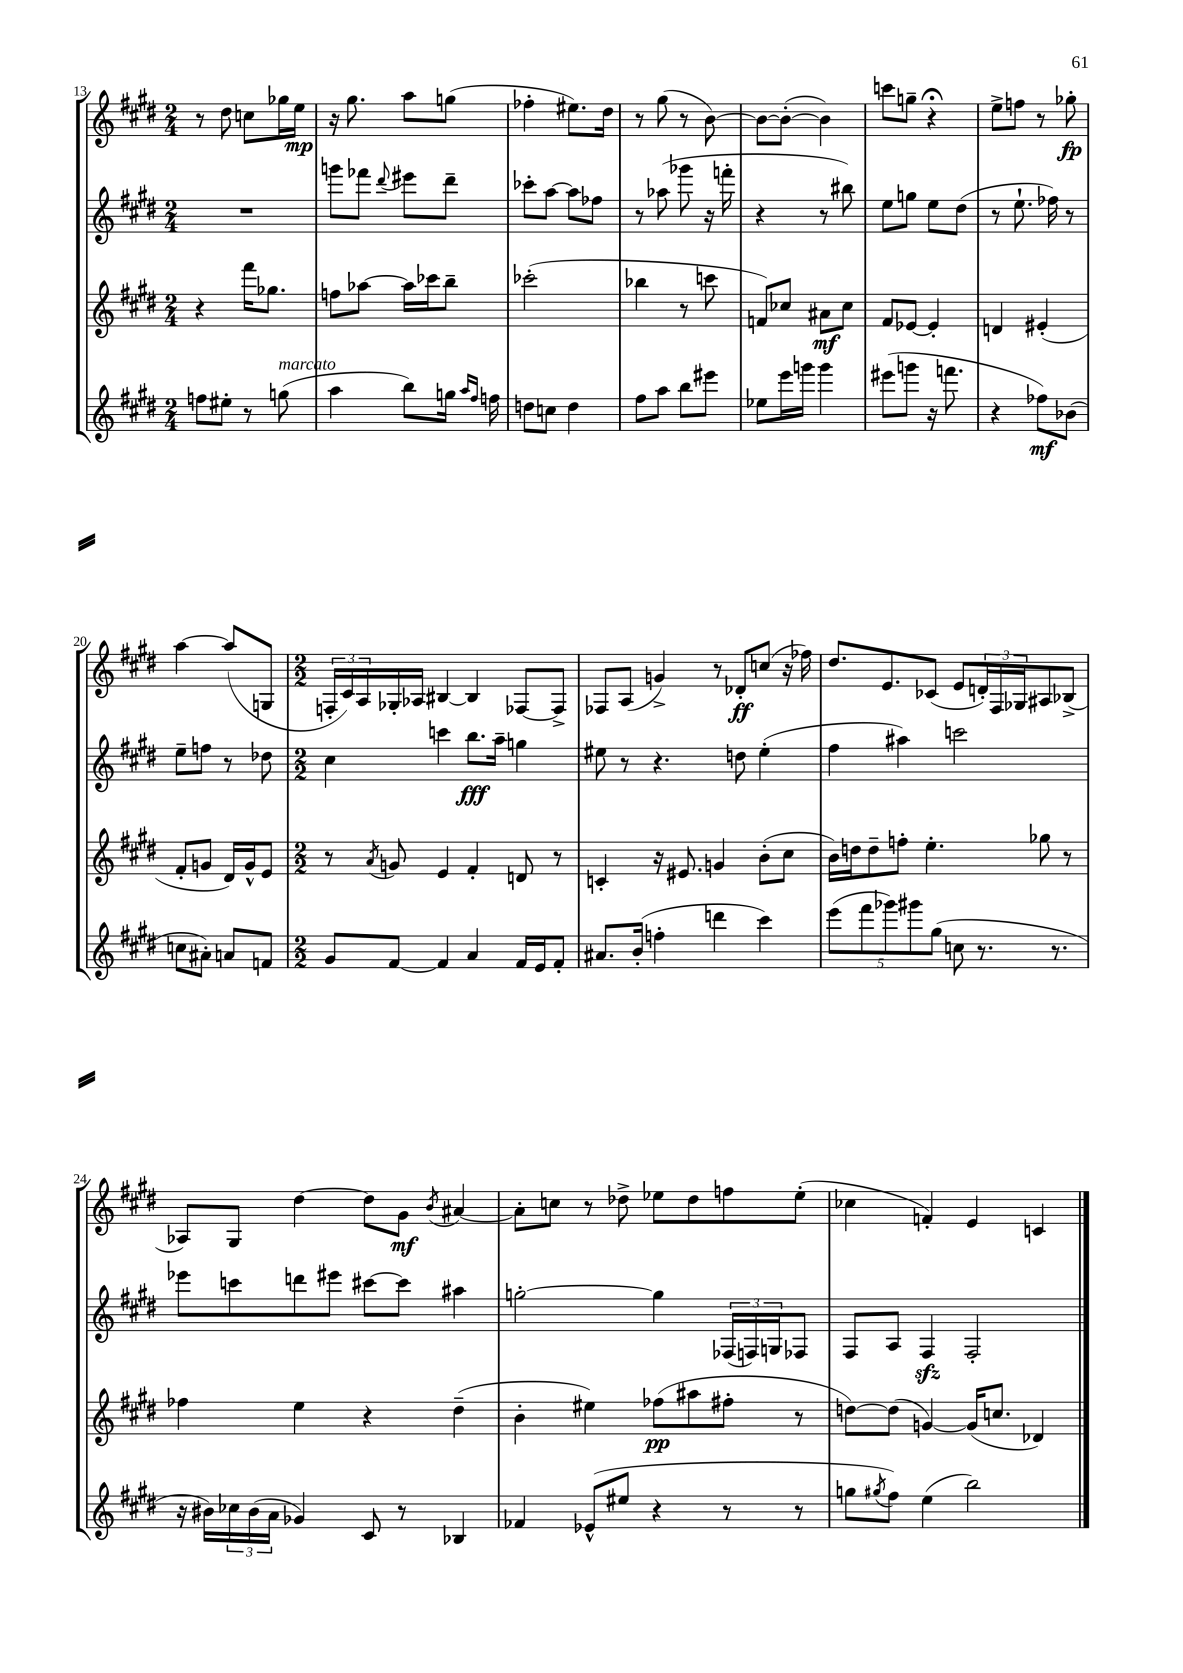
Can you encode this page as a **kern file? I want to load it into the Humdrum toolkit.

**kern	**dynam	**kern	**dynam	**kern	**dynam	**kern	**dynam
*part4	*part4	*part3	*part3	*part2	*part2	*part1	*part1
*staff4	*staff4	*staff3	*staff3	*staff2	*staff2	*staff1	*staff1
*clefG2	*	*clefG2	*	*clefG2	*	*clefG2	*
*k[f#c#g#d#]	*	*k[f#c#g#d#]	*	*k[f#c#g#d#]	*	*k[f#c#g#d#]	*
*M2/4	*	*M2/4	*	*M2/4	*	*M2/4	*
=13	=13	=13	=13	=13	=13	=13	=13
8ffn\L	.	4r	.	2r	.	8r	.
8ee#X'\J	.	.	.	.	.	8dd#\	.
8r	.	16fff#\KL	.	.	.	8ccn\L	.
.	.	8.gg-X\J	.	.	.	.	.
!LO:TX:a:i:t=marcato	!	!	!	!	!	!	!
(8ggn\	.	.	.	.	.	16gg-X\L	.
.	.	.	.	.	.	16ee\JJ	mp
=14	=14	=14	=14	=14	=14	=14	=14
4aa\	.	8ffn\L	.	8gggn\L	.	16r	.
.	.	.	.	.	.	8.gg#\	.
.	.	[8aa-X\J	.	8fff-X\J	.	.	.
.	.	.	.	8qqddd#/	.	.	.
8bb\L)	.	16aa-\LL]	.	8eee#X\L	.	8aa\L	.
.	.	16ccc-X\J	.	.	.	.	.
16ggn\Jk	.	8bb~\J	.	8ddd#~\J	.	(8ggn\J	.
16qqaa/LL	.	.	.	.	.	.	.
16qqff#/JJ	.	.	.	.	.	.	.
16ffn\	.	.	.	.	.	.	.
=15	=15	=15	=15	=15	=15	=15	=15
8ddn\L	.	(2ccc-X'\	.	8ccc-X'\L	.	4ff-X'\	.
8ccn\J	.	.	.	[8aa\J	.	.	.
4dd\	.	.	.	8aa\L]	.	8.ee#X\L)	.
.	.	.	.	8ff-X\J	.	.	.
.	.	.	.	.	.	16dd#\Jk	.
=16	=16	=16	=16	=16	=16	=16	=16
8ff#\L	.	4bb-X\	.	8r	.	8r	.
8aa\J	.	.	.	(8aa-X\	.	(8gg#\	.
8bb\L	.	8r	.	8ggg-X\	.	8r	.
8eee#X\J	.	8cccn\	.	16r	.	[8b\)	.
.	.	.	.	16fffn'\	.	.	.
=17	=17	=17	=17	=17	=17	=17	=17
8ee-X\L	.	8fn/L)	.	4r	.	8b\L_	.
16eee\L	.	8cc-X/J	.	.	.	(8b'\J_	.
16gggn\JJ	.	.	.	.	.	.	.
4ggg\	.	8a#X\L	mf	8r	.	4b\])	.
.	.	8cc-\J	.	8bb#X\)	.	.	.
=18	=18	=18	=18	=18	=18	=18	=18
(8eee#X\L	.	8f#/L	.	8ee\L	.	8cccn\L	.
8gggn\J	.	[8e-X/J	.	8ggn\J	.	8ggn~\J	.
16r	.	4e-'/]	.	8ee\L	.	4r;<	.
8.fffn\	.	.	.	.	.	.	.
.	.	.	.	(8dd#\J	.	.	.
=19	=19	=19	=19	=19	=19	=19	=19
4r	.	4dn/	.	8r	.	8ee^\L	.
.	.	.	.	8.ee`\	.	8ffn\J	.
8ff-X\L)	mf	(4e#X'/	.	.	.	8r	.
.	.	.	.	16ff-X\)	.	.	.
(8b-X\J	.	.	.	8r	.	8gg-X'\	fp
!!LO:LB:g=z
=20	=20	=20	=20	=20	=20	=20	=20
8ccn\L	.	8f#'/L	.	8ee~\L	.	[4aa\	.
8a#X'\J)	.	8gn/J	.	8ffn\J	.	.	.
8an/L	.	16d#/LL)	.	8r	.	(8aa/L]	.
.	.	16g^^/J	.	.	.	.	.
8fn/J	.	8e/J	.	8dd-X\	.	8Gn/J	.
=21	=21	=21	=21	=21	=21	=21	=21
*M2/2	*	*M2/2	*	*M2/2	*	*M2/2	*
8g#/L	.	8r	.	4cc#\	.	24Fn'/LL	.
.	.	.	.	.	.	24c#/)	.
.	.	.	.	.	.	24A/	.
.	.	8qa/	.	.	.	.	.
[8f#/J	.	8gn/	.	.	.	16G-X'/	.
.	.	.	.	.	.	16A-X/JJ	.
4f#/]	.	4e/	.	4cccn\	.	[4B#X/	.
4a/	.	4f#'/	.	8.bb\L	fff	4B#/]	.
.	.	.	.	16aa~\Jk	.	.	.
16f#/LL	.	8dn/	.	4ggn\	.	[8F-X/L	.
16e/J	.	.	.	.	.	.	.
8f#'/J	.	8r	.	.	.	8F-^/J]	.
=22	=22	=22	=22	=22	=22	=22	=22
8.a#X/L	.	4cn'/	.	8ee#X\	.	8F-X/L	.
.	.	.	.	8r	.	(8A/J	.
(16b'/Jk	.	.	.	.	.	.	.
4ffn'\	.	16r	.	4.r	.	4gn^/)	.
.	.	8.e#X/	.	.	.	.	.
4dddn\	.	4gn/	.	.	.	8r	.
.	.	.	.	8ddn\	.	8d-X'/L	ff
4ccc#\)	.	(8b'\L	.	(4ee#'\	.	(8ccn/J	.
.	.	8cc#\J	.	.	.	16r	.
.	.	.	.	.	.	16ff-X\)	.
=23	=23	=23	=23	=23	=23	=23	=23
(10eee\L	.	16b\LL)	.	4ff#\	.	8.dd#/L	.
.	.	16ddn\J	.	.	.	.	.
10fff#\	.	.	.	.	.	.	.
.	.	8dd~\	.	.	.	.	.
.	.	.	.	.	.	8.e/	.
10ggg-X\)	.	.	.	.	.	.	.
.	.	8ffn'\J	.	4aa#X\)	.	.	.
10ggg#X\	.	.	.	.	.	.	.
.	.	4.ee'\	.	.	.	(8c-X/J	.
(10gg#\J	.	.	.	.	.	.	.
8ccn\	.	.	.	2cccn\	.	8e/L	.
8.r	.	.	.	.	.	24dn'/L)	.
.	.	.	.	.	.	24F#/	.
.	.	.	.	.	.	24G-X/J	.
.	.	8gg-X\	.	.	.	8A#X/	.
8.r	.	.	.	.	.	.	.
.	.	8r	.	.	.	(8B-X^/J	.
!!LO:LB:g=z
=24	=24	=24	=24	=24	=24	=24	=24
16r	.	4ff-X\	.	8eee-X\L	.	8A-X/L)	.
16b#X\LL)	.	.	.	.	.	.	.
24cc-X\	.	.	.	8cccn\	.	8G#/J	.
(24b#\	.	.	.	.	.	.	.
24a\JJ	.	.	.	.	.	.	.
4g-X/)	.	4ee\	.	8dddn\	.	[4dd#\	.
.	.	.	.	8eee#X\J	.	.	.
8c#/	.	4r	.	[8ccc#X\L	.	8dd#\L]	.
8r	.	.	.	8ccc#\J]	.	8g#\J	mf
.	.	.	.	.	.	8qb/	.
4B-X/	.	(4dd#~\	.	4aa#X\	.	[4a#X/	.
=25	=25	=25	=25	=25	=25	=25	=25
4f-X/	.	4b'\	.	[2ggn'\	.	8a#'\L]	.
.	.	.	.	.	.	8ccn\J	.
(8e-X^^/L	.	4ee#X\)	.	.	.	8r	.
8ee#X/J	.	.	.	.	.	8dd-X^\	.
4r	.	(8ff-X\L	pp	4gg\]	.	8ee-X\L	.
.	.	8aa#X\	.	.	.	8dd-\	.
8r	.	8ff#X'\J	.	(24F-X/LL	.	8ffn\	.
.	.	.	.	24Fn/)	.	.	.
.	.	.	.	24Gn/J	.	.	.
8r	.	8r	.	8F-X/J	.	(8ee-'\J	.
=26	=26	=26	=26	=26	=26	=26	=26
8ggn\L	.	[8ddn\L)	.	8F#/L	.	4cc-X\	.
8qgg#X/	.	.	.	.	.	.	.
8ff#\J)	.	(8dd\J]	.	8A/J	.	.	.
(4ee\	.	[4gn/)	.	4F#zz/	.	4fn'/)	.
2bb\)	.	(16g/KL]	.	2F#'/	.	4e/	.
.	.	8.ccn/J	.	.	.	.	.
.	.	4d-X/)	.	.	.	4cn/	.
==	==	==	==	==	==	==	==
*-	*-	*-	*-	*-	*-	*-	*-
